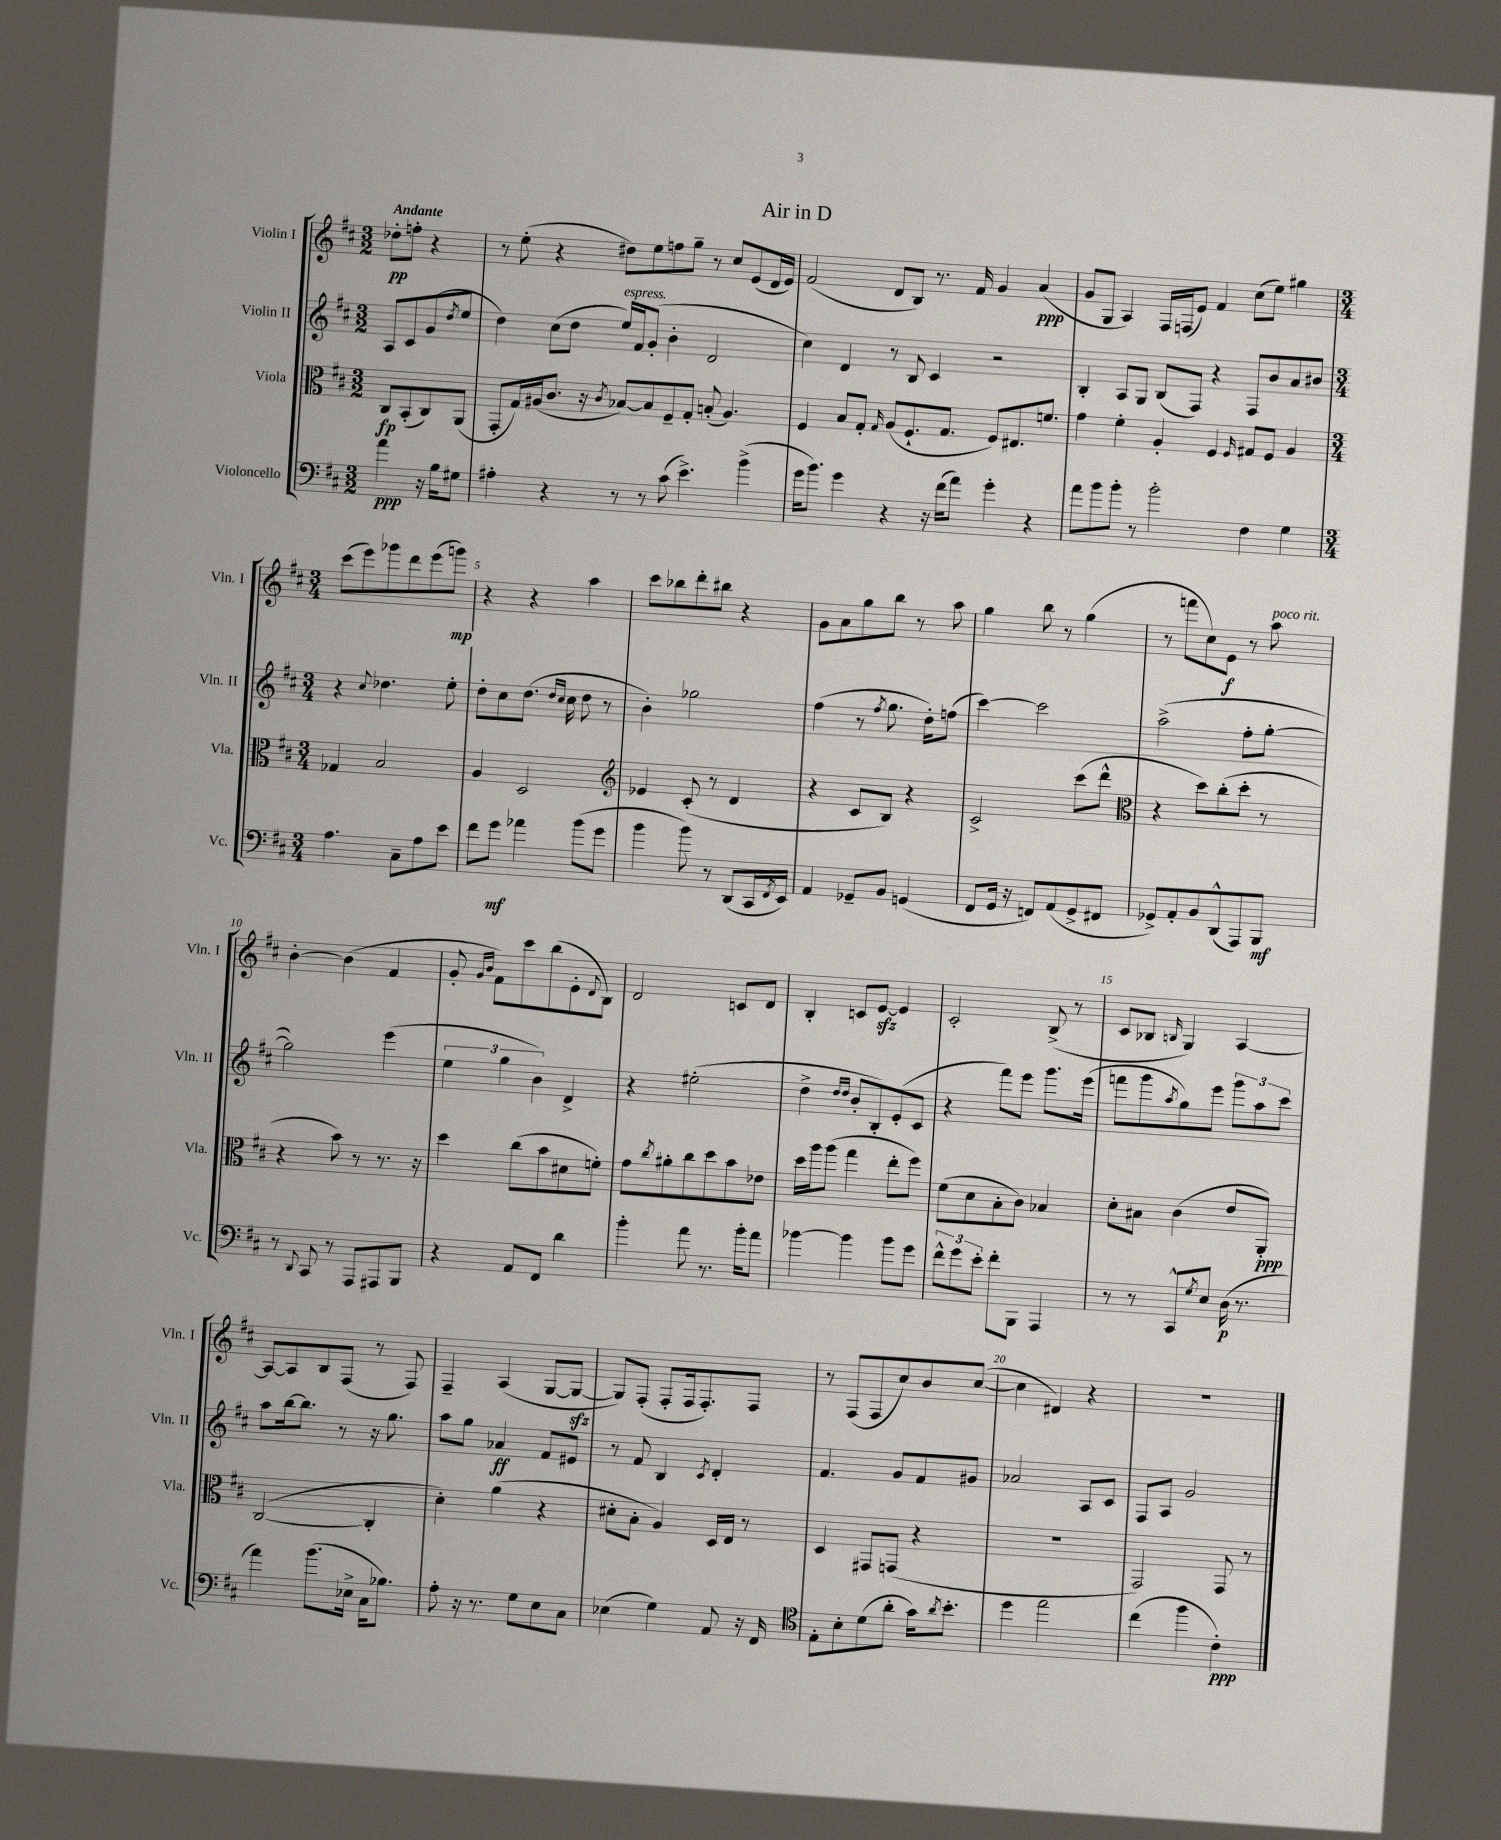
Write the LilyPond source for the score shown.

\header { title = "Air in D" }
<<
\new StaffGroup <<
\new Staff = "s0" \with { instrumentName = "Violin I" shortInstrumentName = "Vln. I" } {
    \clef treble \key d \major \numericTimeSignature \time 3/2 \partial 2 \tempo "Andante"
    des''8-.\pp f''8-. r4 |
    r8 e''8-.( r4 dis''8) e''8 f''8 g''8-- r8 cis''8 e'8( d'16 e'16) |
    fis'2( d'8 b8) r8. fis'16 g'4 a'4\ppp( |
    g'8 g8 a4) fis16 f16( e'8) fis'4 cis''8( e''8) gis''4 |
    \numericTimeSignature \time 3/4 cis'''8( e'''8) ges'''8 d'''8 e'''8( g'''8\mp) |
    r4 r4 a''4 |
    cis'''8 bes''8 d'''8-. bis''8 r4 |
    g'8 a'8 g''8 b''8 r8 a''8 |
    g''4 b''8 r8 g''4( |
    r8 f'''8 cis''8) e'8\f r8 a''8^\markup { \italic "poco rit." } |
    b'4~-. b'4( fis'4 |
    g'8-. \grace { g'16 b'16 } fis'8) cis'''8 b''8( e'8-. \appoggiatura { d'8 } b8) |
    d'2 c'8 d'8 |
    b4-. c'8 e'8~\sfz e'4 |
    cis'2-. b8->( r8 |
    cis'8 bes8 \grace { b16 } g4) a4~ |
    a8~ a8 b8 fis8( r8 fis8) |
    fis4-- a4( g8~ g8~\sfz |
    g8) fis8-.( fis8-. fis16 fis8.-.) fis8 |
    r8 fis8( fis8 cis''8) b'8 cis''8~( |
    cis''4 dis'4) r4 |
    R2. \bar "|." |
}
\new Staff = "s1" \with { instrumentName = "Violin II" shortInstrumentName = "Vln. II" } {
    \clef treble \key d \major \numericTimeSignature \time 3/2 \partial 2
    a8 cis'8 g'8( \acciaccatura { d''8 } e''8 |
    d''4) cis''8( d''8 e''16^\markup { \italic "espress." }) fis'16 g'8-.( b'4-. d'2 |
    cis''4) d'4 r8 b8 cis'4 r2 |
    b4-. a8 g8 b8( fis8) r4 fis8 b'8 a'8 bis'8 |
    \numericTimeSignature \time 3/4 r4 \appoggiatura { cis''8 } des''4. e''8-. |
    d''8-. cis''8 d''8.( \grace { d''16 cis''16 } cis''16 d''8 r8 |
    b'4-.) ges''2 |
    fis''4( r8 \acciaccatura { fis''8 } g''8. d''16-.) f''8( |
    cis'''4~) cis'''2 |
    a''2->( fis''8-. g''8~-. |
    g''2) e'''4( |
    \tuplet 3/2 { e''4 g''4 b'4) } d'4-> |
    r4 eis''2-.( |
    d''4-> \grace { d''16 d''16 } b'8-. b8-.) e'8-.( cis'8 |
    r4 fis'''8) e'''8 g'''8. e'''16( |
    f'''8 g'''8 \acciaccatura { a''8 } g''8) e'''8 \tuplet 3/2 { g'''8 a''8 cis'''8 } |
    a''8 b''16~ b''8. r8 r16 g''8. |
    a''8 g''8 aes'4\ff fis'8 eis'8 |
    r8 fis'8 b4 \acciaccatura { cis'8 } d'4-. |
    fis'4. g'8 fis'8 gis'8 |
    aes'2 a8 cis'8 |
    fis8 a8 g'2 \bar "|." |
}
\new Staff = "s2" \with { instrumentName = "Viola" shortInstrumentName = "Vla." } {
    \clef alto \key d \major \numericTimeSignature \time 3/2 \partial 2
    cis8\fp b,8-.( cis8) a,8( |
    g,8-. g16) ais16( cis'8. r16 \acciaccatura { cis'8 } bes8~) bes8 fis8-- g8-. b8-.( ais4.) |
    fis4 b8 g8-. \grace { g16 } a8( fis8.-! g8. fis8) eis8. f'8. |
    g'4 fis'4-. a4-. fis4 \grace { fis16 } gis8 fis8 a4 |
    \numericTimeSignature \time 3/4 ges4 b2 |
    a4 d2 |
    \clef treble ees'4 cis'8-.( r8 d'4 |
    r4 cis'8 b8) r4 |
    cis'2-> cis'''8( d'''8-^ |
    \clef alto r4 d''8) cis''8-.( d''8-. r8 |
    r4 b'8) r8 r8. r16 |
    d''4 cis''8( b'8 dis'8 f'8-.) |
    g'8 \acciaccatura { cis''8 } ais'8-. cis''8 d''8 b'8 ees'8 |
    d''16 a''16 a''8( g''4 e''8-. fis''8) |
    fis'8( d'8 b8-. cis'8) bes4 |
    d'8-. bis8 cis'4( e'8 a,8-.\ppp) |
    cis2~( cis4-. |
    d'4-.) a'4( r4 |
    dis'8-. b8-. a4) d16 e16 r8 |
    d4 gis,8 g,8( r4 |
    R2. |
    g,2) g,8 r8 \bar "|." |
}
\new Staff = "s3" \with { instrumentName = "Violoncello" shortInstrumentName = "Vc." } {
    \clef bass \key d \major \numericTimeSignature \time 3/2 \partial 2
    a'4\ppp r16 b16 gis8 |
    ais4-. r4 r8 r8 cis'8( e'4.->) b'4->( |
    g'16 b'8.) g'4 r4 r16 fis'16( a'8) g'4-. r4 |
    a'8 b'8 b'8-. r8 b'2-. fis4 g4 |
    \numericTimeSignature \time 3/4 a4. cis8-- a8 e'8 |
    fis'8 g'8\mf aes'4 b'8( g'8 |
    b'4 b'8) r8 d,8( cis,16 \acciaccatura { fis,8 } e,16) |
    a,4 ges,8-- b,8 g,4( |
    fis,8 g,16 r16 f,8) a,8( g,8-> fis,8 |
    ges,8->) a,8-. b,8 d,8-^( a,,8) b,,8\mf |
    r8 \appoggiatura { d,8 } cis,8 r8 a,,8 ais,,8 b,,8 |
    r4 a,8 fis,8 d'4 |
    b'4-. a'8 r8. b'16-. a'8 |
    bes'4~ bes'4 bes'8 g'8 |
    \tuplet 3/2 { fis'8-^ g'8 e'8-. } fis'8-. b,,8 a,,4 |
    r8 r8 cis,8-^ \acciaccatura { g8 } e8 d16\p( r8. |
    a'4) b'8.( ees16-> cis16 bes8.) |
    a8-. r16 r8. g8 e8 cis8 |
    ees4( g4) a,8 r16 fis,16 |
    \clef tenor e8-. b8-. d'8( a'8-. g'16) \acciaccatura { a'8 } b'8.-. |
    d''4 e''2 |
    cis''4( fis''4 cis'4-.\ppp) \bar "|." |
}
>>
>>
\layout { \context { \Score \override BarNumber.break-visibility = ##(#f #t #t) barNumberVisibility = #(every-nth-bar-number-visible 5) } }
